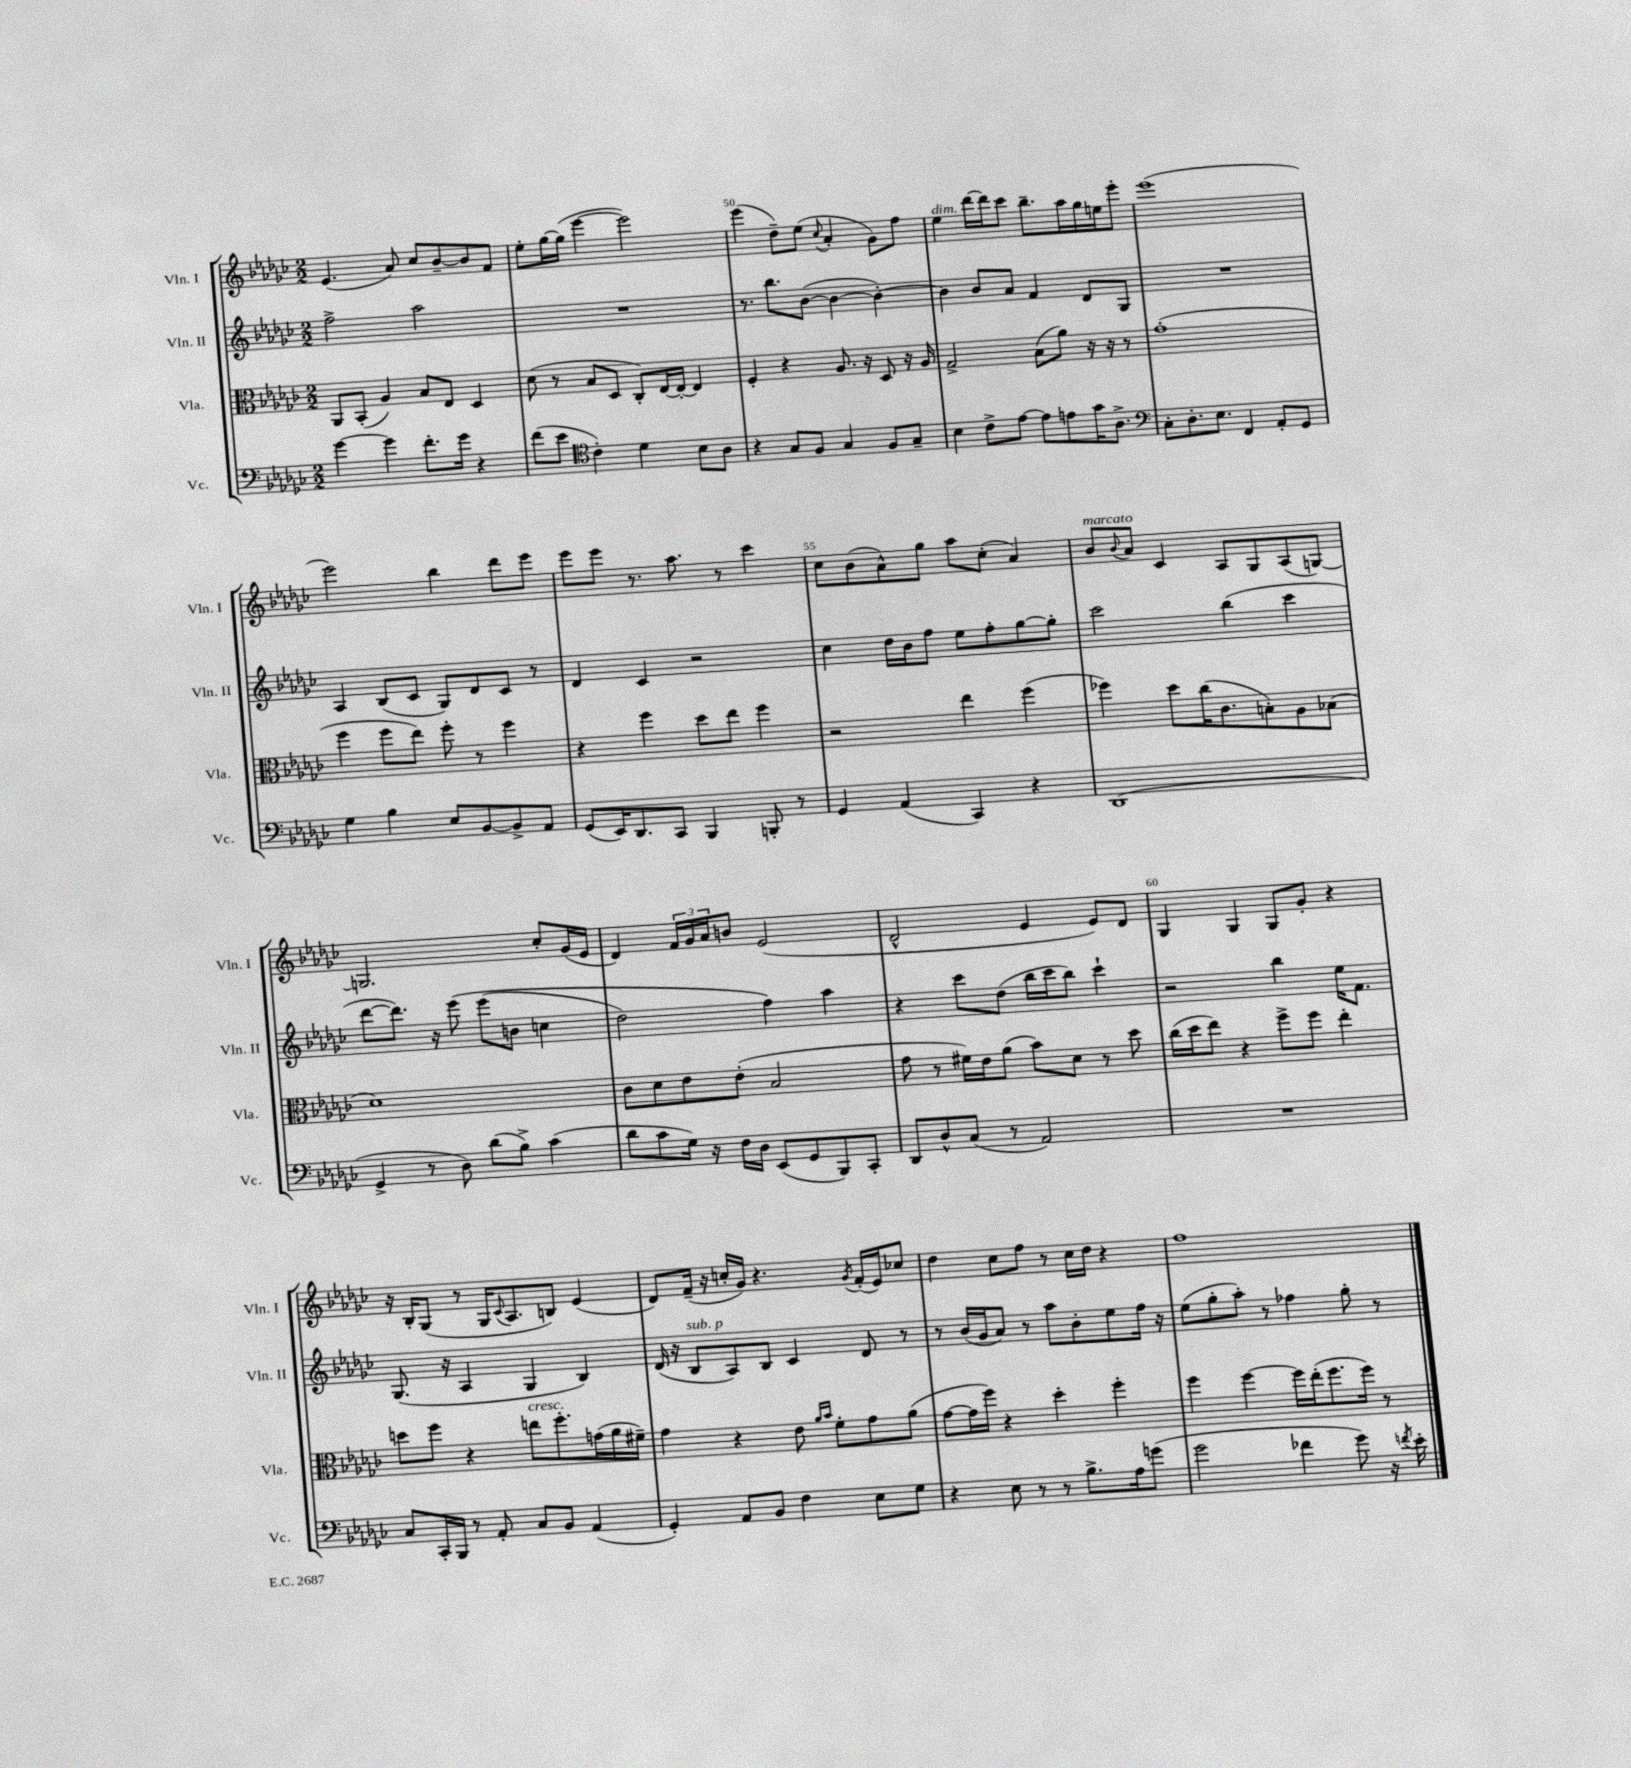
<<
\new StaffGroup <<
\new Staff = "s0" \with { instrumentName = "Vln. I" shortInstrumentName = "Vln. I" } {
    \clef treble \key ges \major \numericTimeSignature \time 2/2
    ees'4.( aes'8) ces''8 bes'8~-- bes'8 f'8 |
    ees''8-. ges''16~ ges''16( ees'''4~ ees'''2) |
    ees'''4( des''8--) ees''8( \appoggiatura { ces''8 } aes'4-. ges'8) f''8 |
    ees''4^\markup { \italic "dim." } des'''16~ des'''16 ces'''8 bes''8.-- aes''16 ges''16 e''16 ees'''8-. |
    ees'''1( |
    ees'''2) bes''4 des'''8 ees'''8 |
    ees'''8 ees'''8 r8. aes''8. r8 ces'''4 |
    ces''8 bes'8( aes'8-^) ges''8 aes''8 ces''8-.( aes'4) |
    bes'8^\markup { \italic "marcato" } \appoggiatura { bes'8 } aes'8 ces'4 aes8 ges8 aes8( g8~) |
    g2. ces''8-. ges'16( ees'16 |
    des'4) \tuplet 3/2 { f'16 ges'16 aes'16 } b'8 ees'2( |
    des'2-^ ees'4 ees'8) des'8 |
    ges4 ges4 ges8 ges'8-. r4 |
    r16 bes16-. ges8( r8 ges16 \appoggiatura { ces'8 } aes8. b8) ees'4( |
    des'8) f'16--( r16 c''16-. ges'16) r4. \acciaccatura { ges'8 } f'16-.( ees'16) ces''8 |
    des''4 ces''8 f''8 r8 ces''16 des''16 r4 |
    f''1 \bar "|." |
}
\new Staff = "s1" \with { instrumentName = "Vln. II" shortInstrumentName = "Vln. II" } {
    \clef treble \key ges \major \numericTimeSignature \time 2/2
    f''2-> aes''2 |
    R1 |
    r8. bes''8. bes'8~( bes'4~ bes'4~-.) |
    bes'4 bes'8 aes'8 f'4 des'8 ges8 |
    R1 |
    aes4 bes8( ces'8 ges8) des'8 ces'8 r8 |
    des'4 ces'4 r2 |
    ces''4 des''16 bes'16 f''8 ees''8 f''8-. ges''8~ ges''8-. |
    ces'''2 bes''4( ces'''4 |
    des'''8~ des'''8.) r16 ees'''8\( ees'''8( b'8 c''4 |
    des''2) f''4\) aes''4 |
    r4 ces'''8 des''8( bes''16 ces'''16 bes''8) ces'''4-! |
    r2 bes''4 ees''16 f'8. |
    ges8.( r16 aes4 ges4 bes4) |
    des'16( r16 bes8^\markup { \italic "sub. p" } aes8) bes8 ces'4 des'8 r8 |
    r8 bes'16( ges'16 aes'8) r8 aes''8 bes'8-. ees''8 f''16 r16 |
    ees''8( ges''8-. aes''8-.) r8 fes''4 ges''8-. r8 \bar "|." |
}
\new Staff = "s2" \with { instrumentName = "Vla." shortInstrumentName = "Vla." } {
    \clef alto \key ges \major \numericTimeSignature \time 2/2
    aes,8 bes,8-.( aes4) bes8 ees8 des4 |
    des'8( r8 bes8 des8 ces8-.) ees16~ ees16~-. ees4 |
    f4-. r4 aes8. r16 des8 r16 aes16 |
    ges2-> bes8( aes'8) r16 r16 r8 |
    ges'1-.( |
    f''4 f''8 ees''8) f''8-. r8 f''4 |
    r4 f''4 des''8 ees''8 f''4 |
    r2 ees''4 f''4( |
    fes''4) des''8 ces''16( ces'8. b8-.) aes8 bes8( |
    des'1) |
    ces'8 des'8 ees'8 ees'8-.( bes2 |
    ges'8 r8 fis'16) ees'16 aes'8( bes'8) des'8 r8 des''8 |
    ces''16( des''16 ees''8) r4 f''8-> f''8 ees''4-. |
    d''8 f''8 r4 e''8^\markup { \italic "cresc." } f''8.-. g'16( aes'16 fis'16--) |
    ges'4 r4 ees'8 \grace { aes'16 bes'16 } f'8-. ges'8 aes'8( |
    ges'8~ ges'16 f''16) r4 des''4-. f''4-. |
    f''4 f''4~ f''16 ees''16-.( f''8. f''16) r8 \bar "|." |
}
\new Staff = "s3" \with { instrumentName = "Vc." shortInstrumentName = "Vc." } {
    \clef bass \key ges \major \numericTimeSignature \time 2/2
    ges'4~ ges'4 f'8.-. ges'16 r4 |
    f'8( ees'8 \clef tenor ces'4-.) des'4 bes8 aes8 |
    r4 ges8 f8 ges4 f8 ges8-- |
    bes4 ces'8-> ees'8~ ees'8 e'8 ges'16 aes8.-> |
    \clef bass ces8-. des8.-. ees8. f,4 aes,8-. ges,8 |
    ges4 bes4 ees8 bes,8~ bes,8-> aes,8 |
    ges,8( ees,16) des,8. ces,8 bes,,4 b,,8-. r8 |
    ges,4 aes,4( ces,4) r4 |
    des,1( |
    ges,4-> r8 des8) des'8( bes8->) ces'4( |
    des'8 ces'8 ges16) r16 f16 des16 ees,8( ges,8 bes,,8) ces,8-. |
    des,8 des8-^ ces8( r8 aes,2) |
    R1 |
    ces8 ces,16-. bes,,16 r8 aes,8-. ces8 bes,8 aes,4( |
    ges,4-.) aes,8 bes,8 f4 ees8 ges8 |
    r4 ees8 r8 r8 bes8.-> aes16 g'8( |
    ges'2 fes'4 ges'8) r16 \acciaccatura { f'8 } ees'16-. \bar "|." |
}
>>
>>
\layout { \context { \Score currentBarNumber = #48 \override BarNumber.break-visibility = ##(#f #t #t) barNumberVisibility = #(every-nth-bar-number-visible 5) } }
